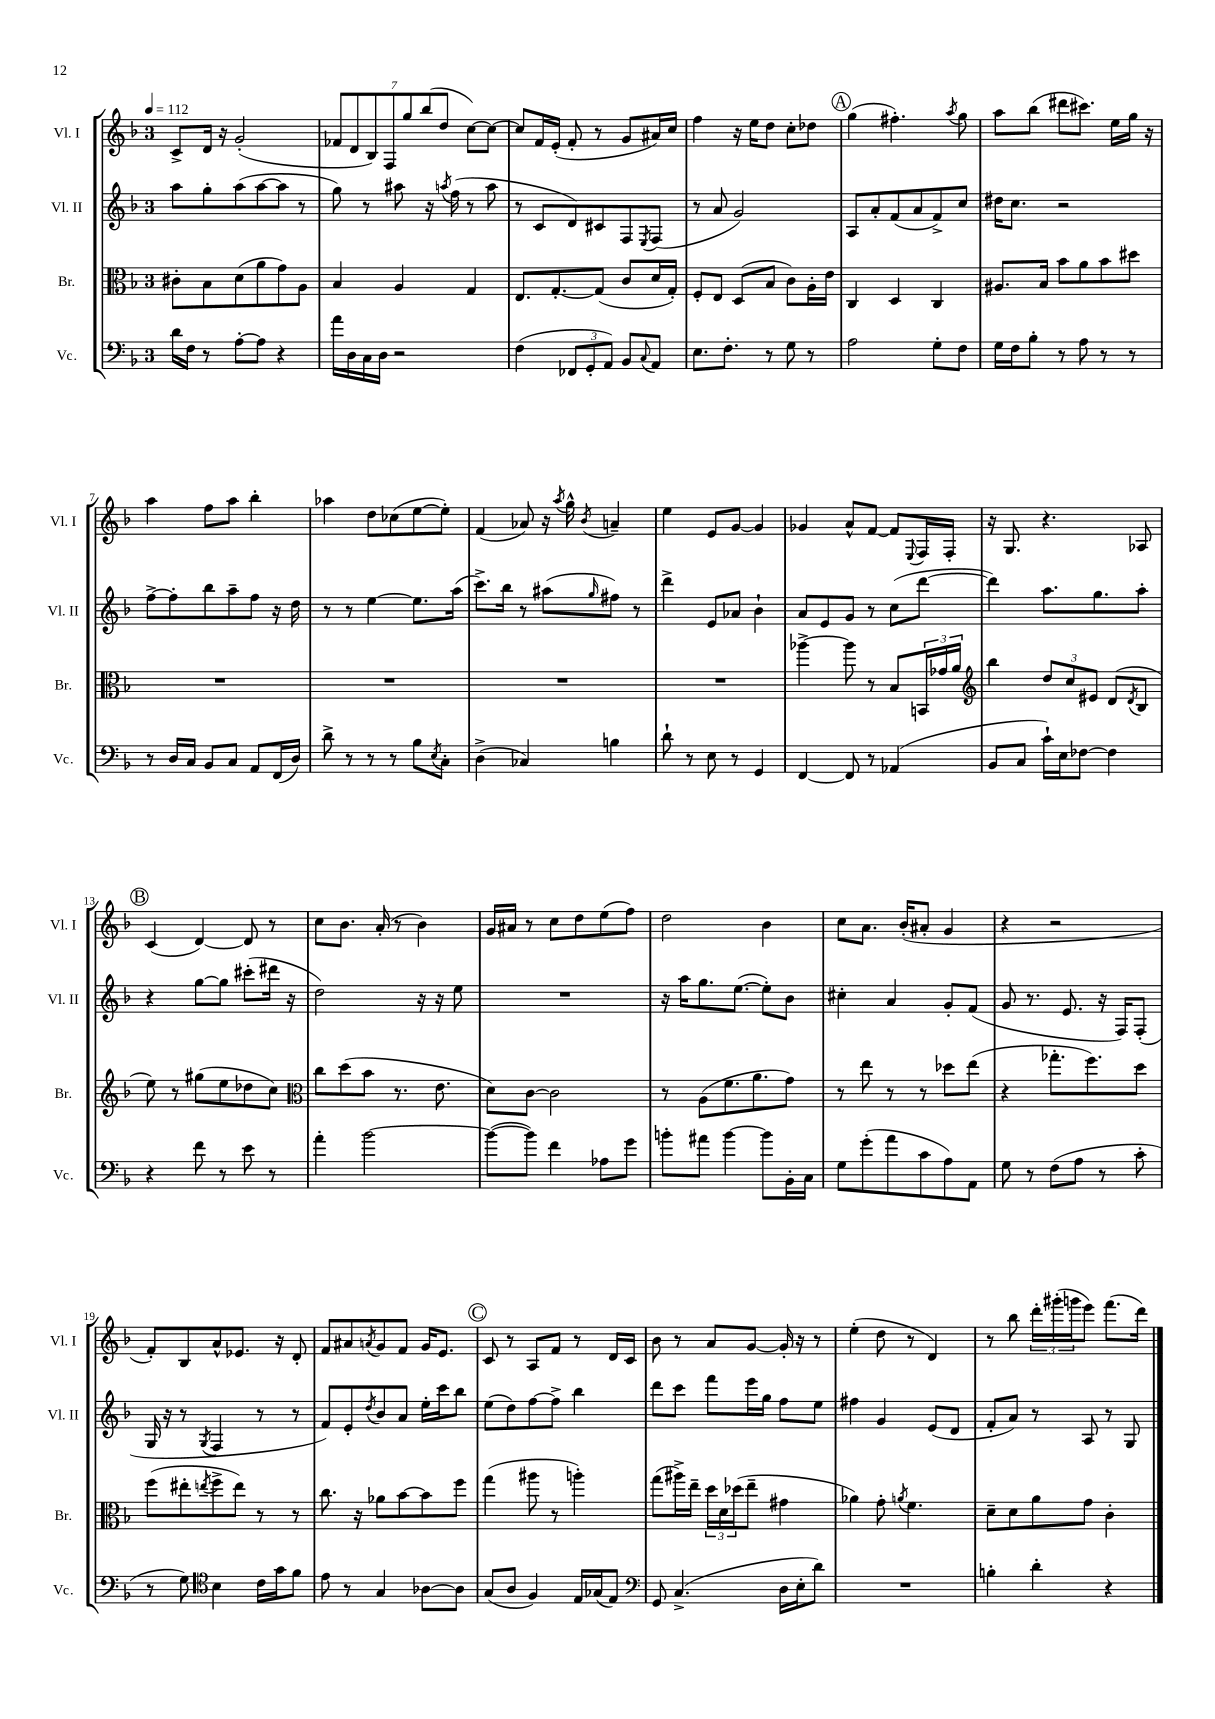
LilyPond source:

<<
\new StaffGroup <<
\new Staff = "s0" \with { instrumentName = "Vl. I" shortInstrumentName = "Vl. I" } {
    \clef treble \key f \major \once \override Staff.TimeSignature.style = #'single-digit \time 3/4 \tempo 4 = 112
    c'8-> d'16 r16 g'2-.( |
    \tuplet 7/4 { fes'8 d'8 bes8) f8 g''8 bes''8( d''8 } c''8~) c''8~ |
    c''8 f'16 e'16-.( f'8-. r8 g'8 ais'16) c''16 |
    f''4 r16 e''16 d''8 c''8-. des''8 |
    \mark \markup { \circle "A" } g''4( fis''4.-.) \acciaccatura { a''8 } g''8 |
    a''8 bes''8( dis'''8 cis'''8.) e''16 g''16 r16 |
    a''4 f''8 a''8 bes''4-. |
    aes''4 d''8 ces''8( e''8~ e''8-.) |
    f'4( aes'8) r16 \acciaccatura { a''8 } g''16-^ \acciaccatura { bes'8 } a'4-- |
    e''4 e'8 g'8~ g'4 |
    ges'4 a'8-^ f'8~ f'8 \appoggiatura { e8 } f16 f16-. |
    r16 g8. r4. aes8 |
    \mark \markup { \circle "B" } c'4( d'4~) d'8 r8 |
    c''8 bes'8. a'16-.( r8 bes'4) |
    g'16 ais'16 r8 c''8 d''8 e''8( f''8) |
    d''2 bes'4 |
    c''8 a'8. bes'16-.( ais'8-. g'4 |
    r4 r2 |
    f'8-.) bes8 a'8-^ ees'8. r16 d'8-. |
    f'8 ais'8 \acciaccatura { a'8 } g'8 f'8 g'16 e'8. |
    \mark \markup { \circle "C" } c'8 r8 a8 f'8 r8 d'16 c'16 |
    bes'8 r8 a'8 g'8~ g'16-. r16 r8 |
    e''4-.( d''8 r8 d'4) |
    r8 bes''8 \tuplet 3/2 { d'''16-. gis'''16-.( g'''16 } e'''8) f'''8.( d'''16) \bar "|." |
}
\new Staff = "s1" \with { instrumentName = "Vl. II" shortInstrumentName = "Vl. II" } {
    \clef treble \key f \major \once \override Staff.TimeSignature.style = #'single-digit \time 3/4
    a''8 g''8-. a''8( a''8~ a''8 r8 |
    g''8) r8 ais''8 r16 \acciaccatura { a''8 } f''16( r8 a''8 |
    r8 c'8 d'8) cis'8 f8 \acciaccatura { e8 } f8( |
    r8 a'8 g'2) |
    \mark \markup { \circle "A" } a8 a'8-. f'8( a'8 f'8->) c''8 |
    dis''16 c''8. r2 |
    f''8~-> f''8-. bes''8 a''8-- f''8 r16 d''16 |
    r8 r8 e''4~ e''8. a''16( |
    c'''8.->) bes''16 r8 ais''8( \grace { g''16 } fis''8) r8 |
    d'''4-> e'8 aes'8 bes'4-! |
    a'8 e'8 g'8 r8 c''8( d'''8~ |
    d'''4) a''8. g''8. a''8-. |
    \mark \markup { \circle "B" } r4 g''8~ g''8 cis'''8-.( dis'''16 r16 |
    d''2) r16 r16 e''8 |
    R2. |
    r16 a''16 g''8. e''8.~( e''8-.) bes'8 |
    cis''4-. a'4 g'8-. f'8( |
    g'8 r8. e'8. r16 f16) f8-.( |
    g16 r16 r8 \acciaccatura { g8 } f4 r8 r8 |
    f'8) e'8-. \acciaccatura { d''8 } bes'8 a'8 e''16-. c'''16 bes''8 |
    \mark \markup { \circle "C" } e''8( d''8) f''8~ f''8-> bes''4 |
    d'''8 c'''8 f'''8 e'''16 g''16 f''8 e''8 |
    fis''4 g'4 e'8( d'8 |
    f'8-. a'8) r8 a8 r8 g8 \bar "|." |
}
\new Staff = "s2" \with { instrumentName = "Br." shortInstrumentName = "Br." } {
    \clef alto \key f \major \once \override Staff.TimeSignature.style = #'single-digit \time 3/4
    cis'8-. bes8 d'8( a'8 g'8) a8 |
    bes4 a4 g4 |
    e8. g8.~-. g8( c'8 d'16 g16-.) |
    f8-. e8 d8( bes8 c'8) a16-. e'16 |
    \mark \markup { \circle "A" } c4 d4 c4 |
    ais8. bes16 bes'8 a'8 bes'8 dis''8 |
    R2. |
    R2. |
    R2. |
    R2. |
    aes''4~-> aes''8 r8 bes8 \tuplet 3/2 { b,16 ges'16 a'16 } |
    \clef treble bes''4 \tuplet 3/2 { d''8 c''8 eis'8 } d'8( \acciaccatura { d'8 } bes8 |
    \mark \markup { \circle "B" } e''8) r8 gis''8( e''8 des''8 c''8) |
    \clef alto c''8 d''8( bes'8 r8. e'8. |
    d'8) c'8~ c'2 |
    r8 a8( f'8. a'8. g'8) |
    r8 e''8 r8 r8 des''8 e''8( |
    r4 ges''8.-. f''8.) d''8 |
    f''8( eis''8-. \acciaccatura { e''8 } f''8-> e''8) r8 r8 |
    c''8. r16 aes'8 bes'8~ bes'8 f''8 |
    \mark \markup { \circle "C" } g''4( ais''8 r8 a''4-.) |
    g''8( ais''16->) e''16-- \tuplet 3/2 { d''16 d'16 des''16( } e''8-- gis'4 |
    aes'4) g'8-. \acciaccatura { a'8 } f'4. |
    d'8-- d'8 a'8 g'8 c'4-. \bar "|." |
}
\new Staff = "s3" \with { instrumentName = "Vc." shortInstrumentName = "Vc." } {
    \clef bass \key f \major \once \override Staff.TimeSignature.style = #'single-digit \time 3/4
    d'16 f16 r8 a8~-. a8 r4 |
    a'16 d16 c16 d16 r2 |
    f4( \tuplet 3/2 { fes,8 g,8-. a,8) } bes,8 \appoggiatura { c8 } a,8 |
    e8. f8.-. r8 g8 r8 |
    \mark \markup { \circle "A" } a2 g8-. f8 |
    g16 f16 bes8-. r8 a8 r8 r8 |
    r8 d16 c16 bes,8 c8 a,8 f,16( d16) |
    d'8-> r8 r8 r8 bes8 \acciaccatura { e8 } c8-. |
    d4->( ces4) b4 |
    d'8-! r8 e8 r8 g,4 |
    f,4~ f,8 r8 aes,4( |
    bes,8 c8 c'16-!) e16 fes8~ fes4 |
    \mark \markup { \circle "B" } r4 f'8 r8 e'8 r8 |
    a'4-. bes'2~ |
    bes'8~( bes'8) f'4 aes8 g'8 |
    b'8-. ais'8 b'4~ b'8 bes,16-. c16 |
    g8 g'8-.( a'8 c'8 a8) a,8 |
    g8 r8 f8( a8 r8 c'8-. |
    r8 g8) \clef tenor bes4 c'16 g'16 f'8 |
    e'8 r8 g4 aes8~ aes8 |
    \mark \markup { \circle "C" } g8( a8 f4) e16 ges16( e8) |
    \clef bass g,8 c4.->( d16 e16-. d'8) |
    R2. |
    b4-. d'4-. r4 \bar "|." |
}
>>
>>
